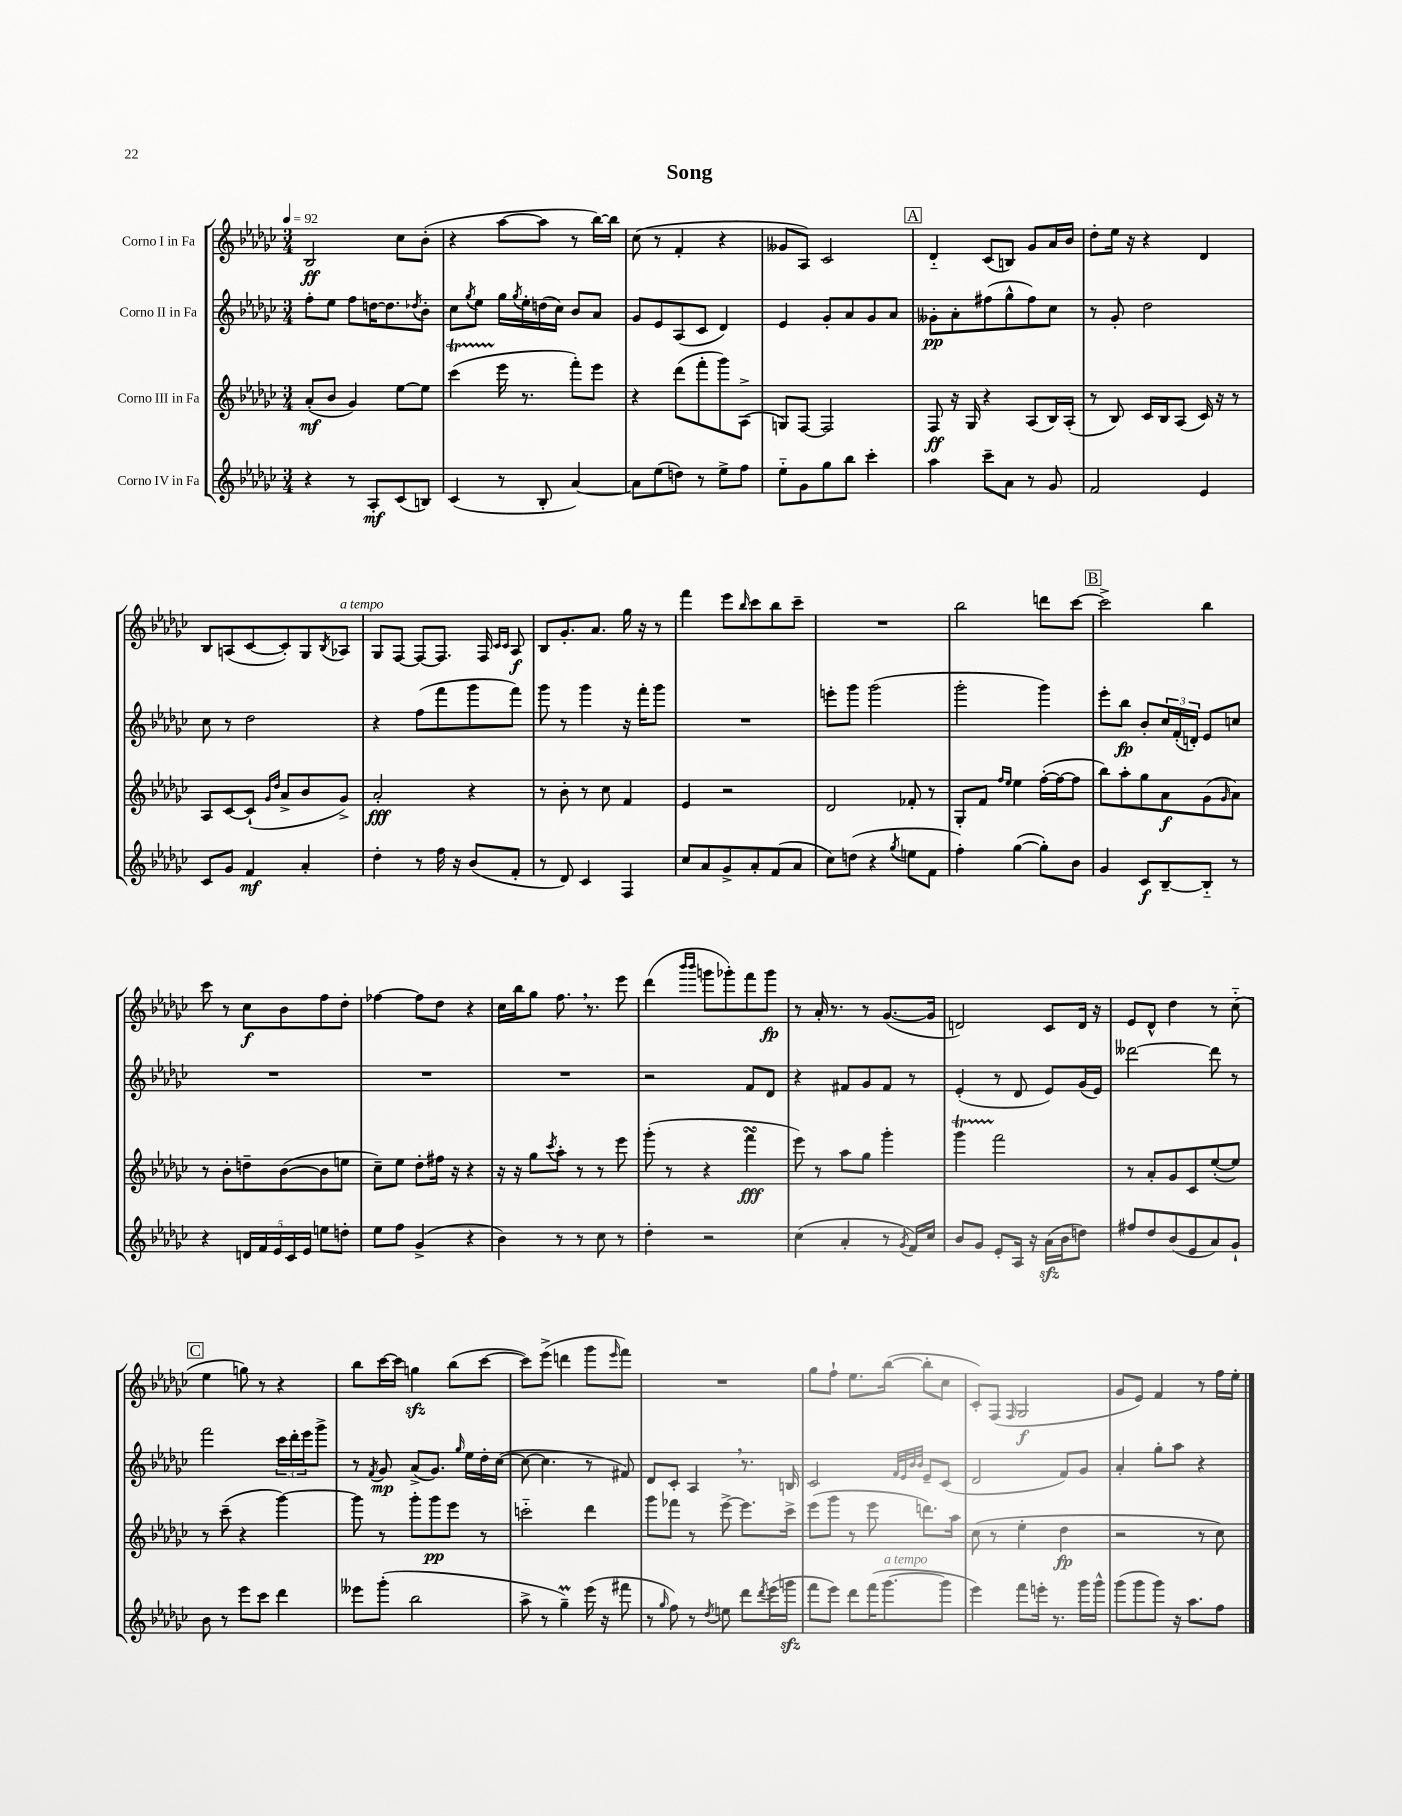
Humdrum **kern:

**kern	**kern	**kern	**kern
*staff4	*staff3	*staff2	*staff1
*clefG2	*clefG2	*clefG2	*clefG2
*k[b-e-a-d-g-c-]	*k[b-e-a-d-g-c-]	*k[b-e-a-d-g-c-]	*k[b-e-a-d-g-c-]
*M3/4	*M3/4	*M3/4	*M3/4
*MM92	*MM92	*MM92	*MM92
4r	(8a-'	8ff'	2B-
.	8b-	8ee-	.
8r	4g-)	8ff	.
8A-'	.	[16dd	.
.	.	8.dd]	.
(8c-	[8ee-	.	8cc-
.	.	8qdd-	.
8B)	8ee-]	8b-'	(8b-'
=	=	=	=
(4c-	(4ccc-	8cc-	4r
.	.	8qgg-	.
.	.	8ee-	.
8r	16eee-	16gg-	[8aa-
.	.	8qgg-	.
.	8.r	16ee-'	.
8B-'	.	(16dd	8aa-]
.	.	16cc-)	.
[4a-)	8fff')	8b-	8r
.	8eee-	8a-	[16bb-)
.	.	.	16bb-]
=	=	=	=
8a-]	4r	8g-	(8cc-
(8ee-	.	8e-	8r
8dd)	(8ddd-	(8A-	4f'
8r	8fff'	8c-	.
8ee-^	8ggg-)	4d-)	4r
8ff	(8A-^	.	.
=	=	=	=
8ee-'~	8G)	4e-	8g--
8g-	[8F	.	8A-)
8gg-	2F]	8g-'	2c-
8bb-	.	8a-	.
4ccc-'	.	8g-	.
.	.	8a-	.
=	=	=	=
4aa-	8F	8g--'	4d-'~
.	16r	8a-'	.
.	16G-	.	.
8ccc-~	4r	(8ff#	(8c-
8a-	.	8gg-^^	8B)
8r	(8A-	8ff#)	8g-
8g-	16B-)	8cc-	16a-
.	(16A-'	.	16b-
=	=	=	=
2f	8r	8r	8dd-'
.	8B-)	8g-'	16ee-
.	.	.	16r
.	16c-	2dd-	4r
.	16B-	.	.
.	(8A-	.	.
4e-	16c-)	.	4d-
.	16r	.	.
.	8r	.	.
=	=	=	=
8c-	8A-	8cc-	8B-
8g-	[8c-	8r	(8A
4f	(8c-`]	2dd-	[8c-
.	16qqg-	.	.
.	16qqdd-	.	.
.	8a-^	.	8c-'])
4a-'	8b-	.	8G-
.	.	.	8qB-
.	8g-^)	.	8A-
=	=	=	=
4dd-'	2a-'	4r	8G-
.	.	.	[8F
8r	.	(8ff	8F_
16ff	.	8fff	8.F]
16r	.	.	.
(8b-	4r	8ggg-	.
.	.	.	16F
.	.	.	16qqc-
.	.	.	16qqc-
8f'	.	8fff)	8A-
=	=	=	=
8r	8r	8ggg-	8B-
8d-)	8b-'	8r	8.g-'
4c-	8r	4ggg-	.
.	.	.	8.a-
.	8cc-	.	.
4F	4f	16r	16gg-
.	.	16fff'	16r
.	.	8ggg-	8r
=	=	=	=
8cc-	4e-	2.r	4fff
8a-	.	.	.
8g-^	2r	.	8eee-
.	.	.	16qqbb-
8a-'	.	.	8ccc-
(8f	.	.	8bb-
8a-	.	.	8ccc-~
=	=	=	=
8cc-)	2d-	8eee'	2.r
(8dd	.	8ggg-	.
4r	.	(2ggg-	.
8qgg-	.	.	.
8ee	8f-'	.	.
8f	8r	.	.
=	=	=	=
4ff')	8G-'	2ggg-'	2bb-
.	8f	.	.
.	16qqff	.	.
.	16qqee-	.	.
([4gg-	4ee-	.	.
8gg-'])	([16ff'	4ggg-)	8ddd
.	16ff_	.	.
8b-	8ff]	.	[8ccc-
=	=	=	=
4g-	8bb-)	8eee-'	2ccc-^]
.	8aa-'	8bb-	.
8c-	8gg-	8b-'	.
[8B-~	8a-	24cc-	.
.	.	(24f'	.
.	.	24d')	.
8B-'~]	(8g-	8e-	4bb-
.	16qqg-	.	.
8r	8a-)	8cc	.
=	=	=	=
4r	8r	2.r	8ccc-
.	8b-'	.	8r
20d	8dd~	.	8cc-
20f	.	.	.
20e-	.	.	.
.	([8b-	.	8b-
20c-	.	.	.
20e-	.	.	.
8ee	8b-]	.	8ff
8dd'	8ee	.	8dd-'
=	=	=	=
8ee-	8cc-~)	2.r	[4ff-
8ff	8ee-	.	.
(4g-^	8dd-'	.	8ff-]
.	16ff#	.	8dd-
.	16r	.	.
4r	4r	.	4r
=	=	=	=
4b-)	16r	2.r	16cc-
.	16r	.	16bb-
.	8gg-	.	8gg-
.	8qccc-	.	.
8r	8aa-'	.	8.ff
8r	8r	.	.
.	.	.	8.r
8cc-	8r	.	.
8r	8eee-	.	8eee-
=	=	=	=
4dd-'	(8ggg-'	2r	(4ddd-
.	8r	.	.
.	.	.	16qqbbb-
.	.	.	16qqbbb-
2r	4r	.	8ggg
.	.	.	8ggg-')
.	4fff	8f	8fff
.	.	8d-	8ggg-
=	=	=	=
(4cc-	8eee-)	4r	8r
.	8r	.	16a-'
.	.	.	8.r
4a-'	8aa-	8f#	.
.	8gg-	8g-	8r
8r	4ggg-'	8f#	([8.g-
8qg-	.	.	.
16f)	.	8r	.
16cc-	.	.	16g-]
=	=	=	=
8b-	4ggg-	(4e-'	2d)
8g-	.	.	.
8e-'	2fff	8r	.
16A-	.	8d-	.
16r	.	.	.
(16a-	.	8e-)	8c-
16b-	.	.	.
8dd)	.	(16g-	16d
.	.	16e-)	16r
=	=	=	=
8ff#	8r	[2ddd--	8e-
8dd-	8a-'	.	8d-^^
(8b-	8g-	.	4dd-
8e-	8c-	.	.
8a-)	([8ee-'	8ddd--]	8r
8g-`	8ee-])	8r	(8cc-'~
=	=	=	=
8b-	8r	2fff	4ee-
8r	(8ccc-~	.	.
8eee-	4r	.	8gg)
8ccc-	.	.	8r
4ddd-	[4ggg-)	24ccc-	4r
.	.	24ddd-'	.
.	.	24eee-	.
.	.	8ggg-^	.
=	=	=	=
8eee--	8ggg-]	8r	8bb-
.	.	8qf	.
(8ggg-'	8r	8g-	[16ccc-
.	.	.	16ccc-]
2bb-	8ggg-'	(8a-^	4gg
.	8ggg-	8.g-)	.
.	8eee-	.	(8bb-
.	.	16qqgg-	.
.	.	16ee-	.
.	8r	16dd-'	[8ccc-
.	.	([16cc-	.
=	=	=	=
8aa-^	2ccc'~	8cc-_	8ccc-])
8r	.	4.cc-]	(8eee-^
4gg-~)	.	.	4ddd
(16eee-	4ddd-	8r	8ggg-
16r	.	.	.
.	.	.	16qqeee-
8fff#	.	8f#)	8fff)
=	=	=	=
8r	8ggg-	8d-	2.r
16qqgg-	.	.	.
8ff)	8fff-	8c-'	.
8r	8r	4A-	.
8qdd-	.	.	.
8ee	[8eee-^	.	.
8ddd-	8.eee-]	8.r	.
8qddd-	.	.	.
(16eee-	.	.	.
16ggg	16ccc-^	16B	.
=	=	=	=
8fff	(8eee-	2c-	8gg-
8eee-)	8ggg-	.	8ff`
8ddd-	8r	.	8.ee-
(16fff	8eee-	.	.
[8.ggg-	.	.	([16bb-
.	.	32qqf	.
.	.	32qqe-	.
.	.	32qqb-	.
.	.	32qqb-	.
.	8.ddd)	8e-~	8bb-']
8ggg-]	.	(8c-	8cc-
.	16aa-	.	.
=	=	=	=
4eee-)	(8cc-	2d-	8c-')
.	8r	.	(8F
.	.	.	16qqF
8fff	4ee-'	.	2G-
16eee'	.	.	.
8.r	.	.	.
.	4dd-	8f)	.
16ggg-	.	8g-	.
16ggg-^^	.	.	.
=	=	=	=
(8ggg-	2r	4a-'	8g-
8ggg-	.	.	8e-)
8ggg-)	.	8gg-'	4f
16r	.	8aa-	.
8.aa-	.	.	.
.	8r	4r	8r
8ff	8cc-)	.	16ff
.	.	.	16ee-'
==	==	==	==
*-	*-	*-	*-
